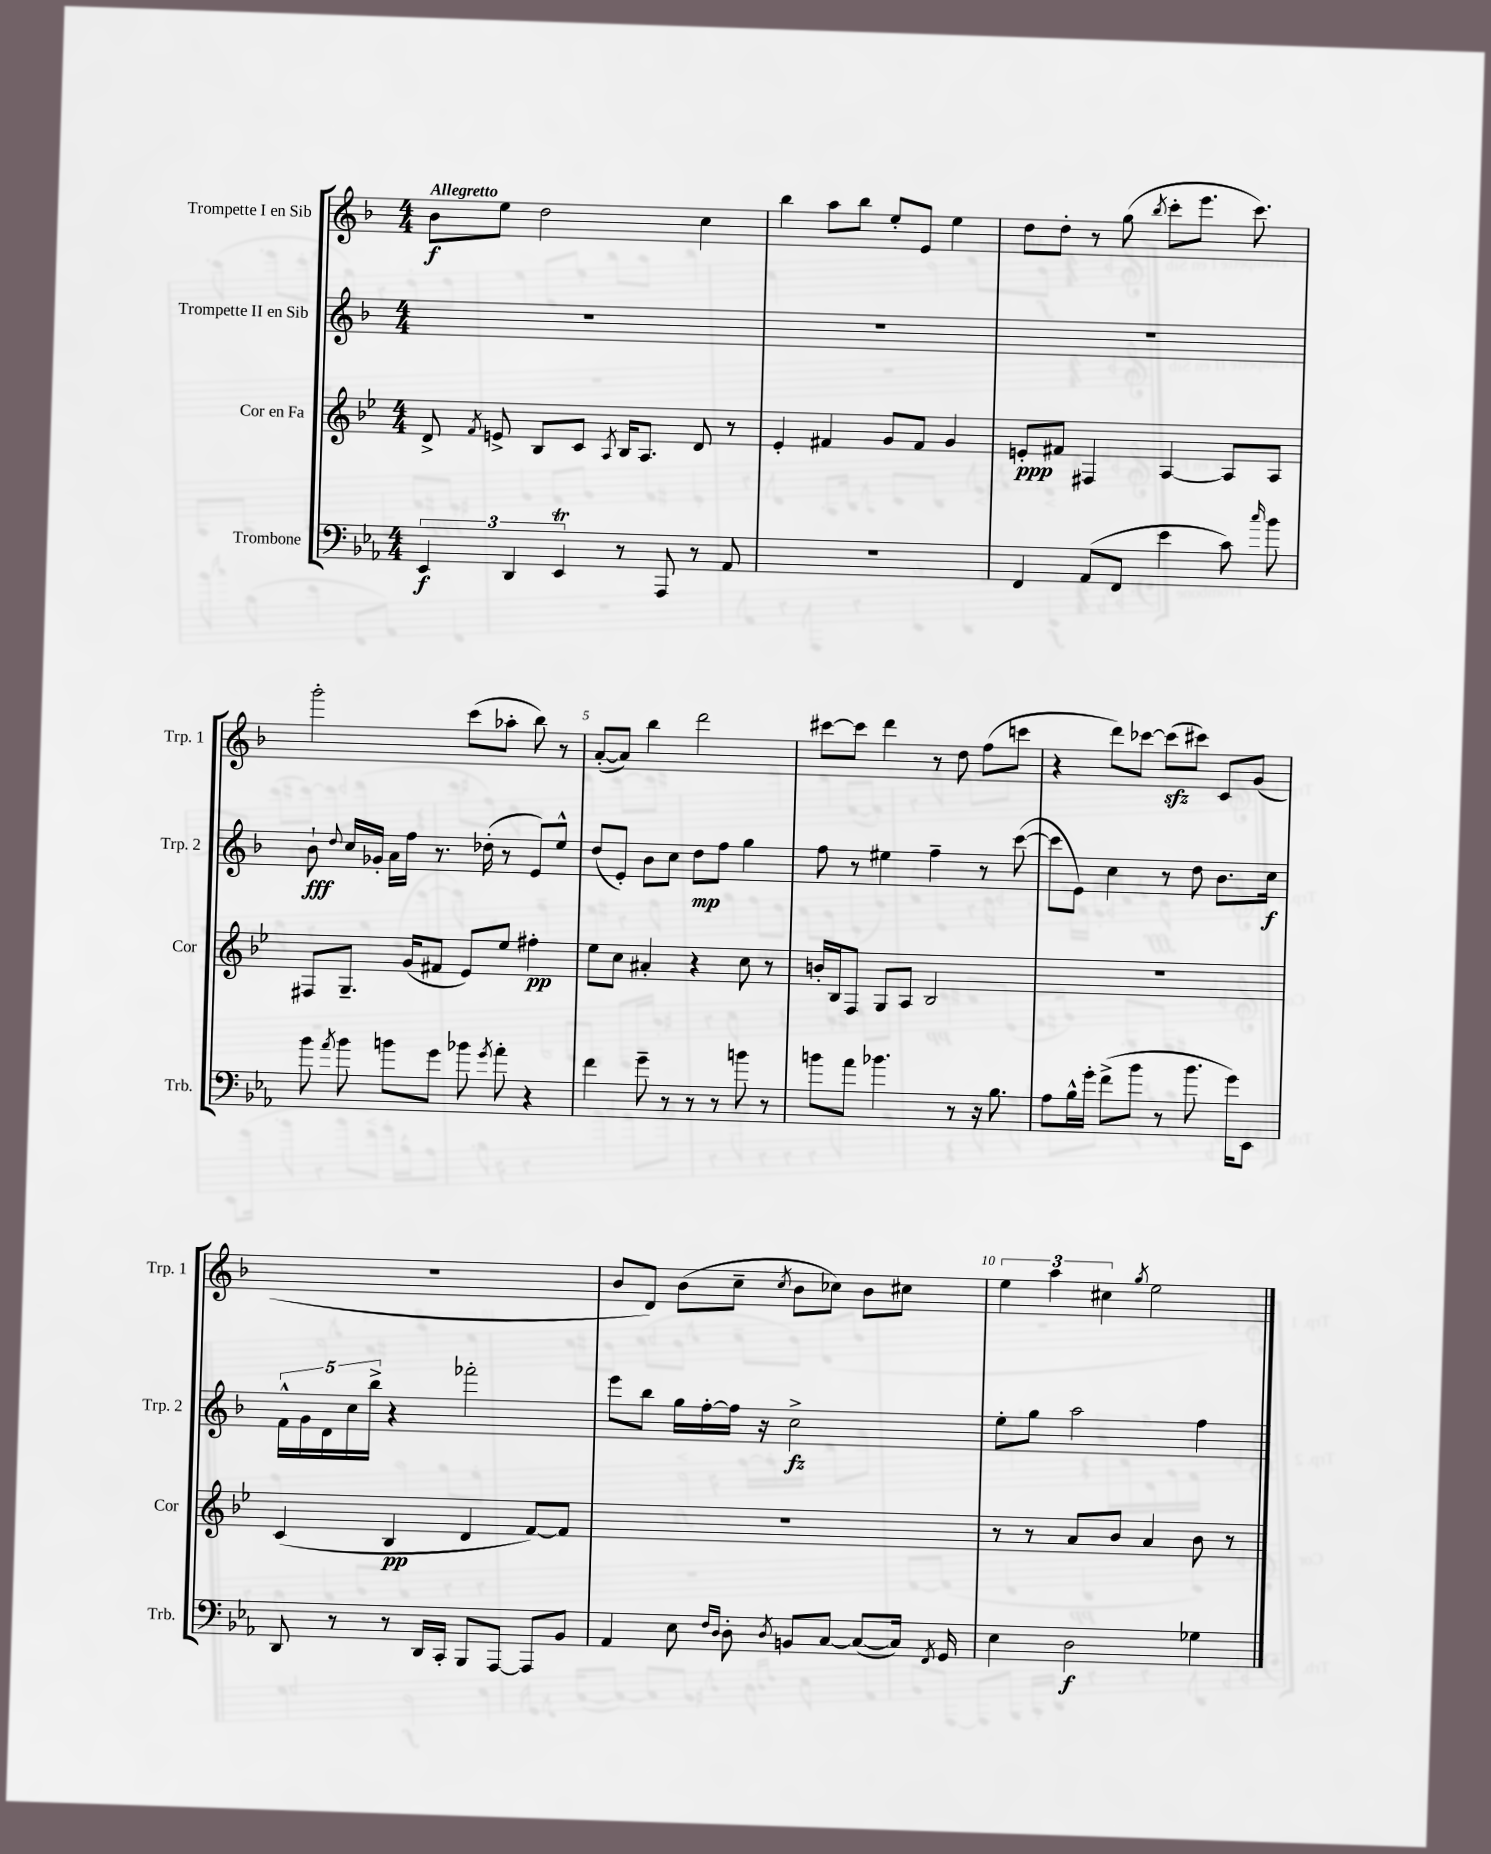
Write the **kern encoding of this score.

**kern	**dynam	**kern	**dynam	**kern	**dynam	**kern	**dynam
*part4	*part4	*part3	*part3	*part2	*part2	*part1	*part1
*staff4	*staff4	*staff3	*staff3	*staff2	*staff2	*staff1	*staff1
*I"Trombone	*	*I"Cor en Fa	*	*I"Trompette II en Sib	*	*I"Trompette I en Sib	*
*I'Trb.	*	*I'Cor	*	*I'Trp. 2	*	*I'Trp. 1	*
*clefF4	*	*clefG2	*	*clefG2	*	*clefG2	*
*k[b-e-a-]	*	*k[b-e-]	*	*k[b-]	*	*k[b-]	*
*M4/4	*	*M4/4	*	*M4/4	*	*M4/4	*
=1	=1	=1	=1	=1	=1	=1	=1
!	!	!	!	!	!	!LO:TX:a:B:t=Allegretto	!
6EE-/	f	8d^/	.	1r	.	8b-\L	f
.	.	8qf/	.	.	.	.	.
.	.	8en^/	.	.	.	8ee\J	.
6DD/	.	.	.	.	.	.	.
.	.	8B-/L	.	.	.	2dd\	.
6EE-T/	.	.	.	.	.	.	.
.	.	8c/J	.	.	.	.	.
.	.	8qA/	.	.	.	.	.
8r	.	16B-/KL	.	.	.	.	.
.	.	8.A/J	.	.	.	.	.
8AAA-/	.	.	.	.	.	.	.
8r	.	8d/	.	.	.	4cc\	.
8AA-/	.	8r	.	.	.	.	.
=2	=2	=2	=2	=2	=2	=2	=2
1r	.	4e-'/	.	1r	.	4bb-\	.
.	.	4f#X/	.	.	.	8aa\L	.
.	.	.	.	.	.	8bb-\J	.
.	.	8g/L	.	.	.	8ee'/L	.
.	.	8f#/J	.	.	.	8e/J	.
.	.	4g/	.	.	.	4ee\	.
=3	=3	=3	=3	=3	=3	=3	=3
4FF/	.	8en'/L	ppp	1r	.	8dd\L	.
.	.	8f#X/J	.	.	.	8dd'\J	.
(8AA-/L	.	4F#X/	.	.	.	8r	.
8FF/J	.	.	.	.	.	(8gg\	.
.	.	.	.	.	.	8qbb-/	.
4e-\	.	[4A/	.	.	.	8ccc'\L	.
.	.	.	.	.	.	8.eee\J	.
8c\)	.	8A/L]	.	.	.	.	.
.	.	.	.	.	.	8.ccc\)	.
16qqcc/	.	.	.	.	.	.	.
8b-\	.	8A/J	.	.	.	.	.
!!LO:LB:g=z
=4	=4	=4	=4	=4	=4	=4	=4
8b-\	.	8F#X/L	.	8b-`\	fff	2ggg'\	.
8qa-/	.	.	.	8qqdd/	.	.	.
8b-\	.	8.G~/J	.	16cc/LL	.	.	.
.	.	.	.	16g-X'/JJ	.	.	.
8bn\L	.	.	.	16a\LL	.	.	.
.	.	(16g/KL	.	16ff\JJ	.	.	.
8g\J	.	8f#X/J	.	8.r	.	.	.
8b-X\	.	8e-/L)	.	.	.	(8ccc\L	.
.	.	.	.	(16dd-X'\	.	.	.
8qg/	.	.	.	.	.	.	.
8a-'\	.	8ee-/J	.	8r	.	8aa-X'\J	.
4r	.	4ff#X'\	pp	8e/L)	.	8bb-\)	.
.	.	.	.	8ee^^/J	.	8r	.
=5	=5	=5	=5	=5	=5	=5	=5
4f\	.	8ee-\L	.	(8dd/L	.	([8a'/L	.
.	.	8cc\J	.	8e'/J)	.	8a/J])	.
8g~\	.	4a#X'/	.	8b-\L	.	4bb-\	.
8r	.	.	.	8cc\J	.	.	.
8r	.	4r	.	8dd\L	mp	2ddd\	.
8r	.	.	.	8ff\J	.	.	.
8bn\	.	8cc\	.	4gg\	.	.	.
8r	.	8r	.	.	.	.	.
=6	=6	=6	=6	=6	=6	=6	=6
8bn\L	.	16bn'/LL	.	8ff\	.	[8ccc#X\L	.
.	.	16B-/J	.	.	.	.	.
8a-\J	.	8F/J	.	8r	.	8ccc#\J]	.
4.b-X\	.	8G/L	.	4ee#X\	.	4ddd\	.
.	.	8A/J	.	.	.	.	.
.	.	2B-/	.	4ff~\	.	8r	.
8r	.	.	.	.	.	8dd\	.
16r	.	.	.	8r	.	(8ff\L	.
8.B-\	.	.	.	.	.	.	.
.	.	.	.	([8ccc\	.	8cccn\J	.
=7	=7	=7	=7	=7	=7	=7	=7
8A-\L	.	1r	.	8ccc\L]	.	4r	.
16B-^^\L	.	.	.	8e\J)	.	.	.
16g'\JJ	.	.	.	.	.	.	.
(8f^\L	.	.	.	4cc\	.	8ddd\L)	.
8b-\J	.	.	.	.	.	[8ccc-X\J	.
8r	.	.	.	8r	.	(8ccc-zz\L]	.
8.b-\	.	.	.	8dd\	.	8ccc#X\J)	.
.	.	.	.	8.b-\L	.	8c/L	.
16g\KL)	.	.	.	.	.	.	.
8EE-\J	.	.	.	.	.	(8g/J	.
.	.	.	.	16cc\Jk	f	.	.
!!LO:LB:g=z
=8	=8	=8	=8	=8	=8	=8	=8
8DD/	.	(4c/	.	20f^^\LL	.	1r	.
.	.	.	.	20g\	.	.	.
.	.	.	.	20d\	.	.	.
8r	.	.	.	.	.	.	.
.	.	.	.	20cc\	.	.	.
.	.	.	.	20bb-^\JJ	.	.	.
8r	.	4B-/	pp	4r	.	.	.
16DD/LL	.	.	.	.	.	.	.
16CC'/JJ	.	.	.	.	.	.	.
8BBB-/L	.	4d/	.	2fff-X'\	.	.	.
[8AAA-/J	.	.	.	.	.	.	.
8AAA-/L]	.	[8f/L)	.	.	.	.	.
8BB-/J	.	8f/J]	.	.	.	.	.
=9	=9	=9	=9	=9	=9	=9	=9
4AA-/	.	1r	.	8eee\L	.	8b-/L	.
.	.	.	.	8bb-\J	.	8d/J)	.
8E-\	.	.	.	16gg\LL	.	(8b-\L	.
.	.	.	.	[16ff'\	.	.	.
16qqF/LL	.	.	.	.	.	.	.
16qqD/JJ	.	.	.	.	.	.	.
8D'\	.	.	.	16ff\JJ]	.	8cc~\J	.
.	.	.	.	16r	.	.	.
8qD/	.	.	.	.	.	8qcc/	.
8BBn/L	.	.	.	2cc^\	fz	8b-\L	.
[8C/J	.	.	.	.	.	8cc-X\J)	.
(8C/L_	.	.	.	.	.	8b-\L	.
16C/Jk])	.	.	.	.	.	8cc#X\J	.
8qFF/	.	.	.	.	.	.	.
16GG/	.	.	.	.	.	.	.
=10	=10	=10	=10	=10	=10	=10	=10
4E-\	.	8r	.	8ee'\L	.	6ee\	.
.	.	8r	.	8gg\J	.	.	.
.	.	.	.	.	.	6aa\	.
2D\	f	8a/L	.	2aa\	.	.	.
.	.	.	.	.	.	6cc#X\	.
.	.	8b-/J	.	.	.	.	.
.	.	.	.	.	.	8qgg/	.
.	.	4a/	.	.	.	2ee\	.
4G-X\	.	8b-\	.	4ff\	.	.	.
.	.	8r	.	.	.	.	.
==	==	==	==	==	==	==	==
*-	*-	*-	*-	*-	*-	*-	*-
